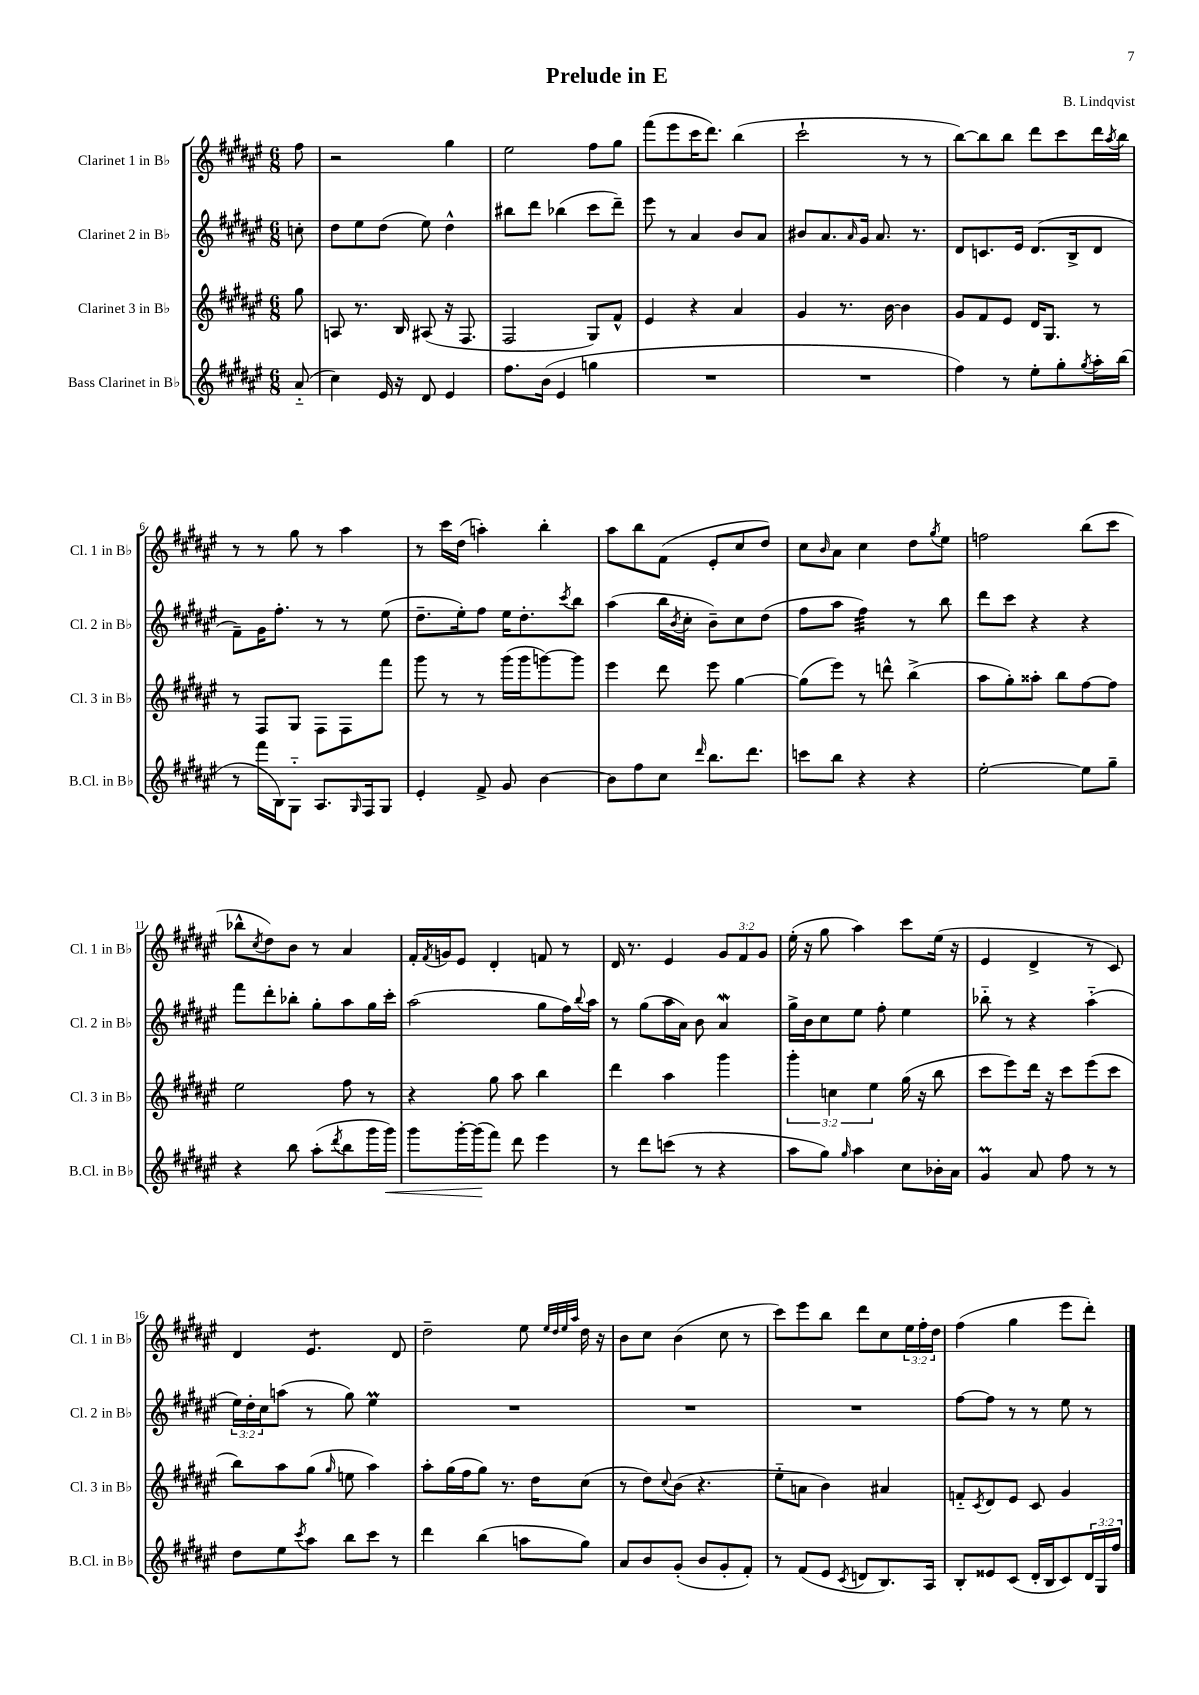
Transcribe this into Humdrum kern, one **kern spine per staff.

**kern	**kern	**kern	**kern
*staff4	*staff3	*staff2	*staff1
*clefG2	*clefG2	*clefG2	*clefG2
*k[f#c#g#d#a#e#]	*k[f#c#g#d#a#e#]	*k[f#c#g#d#a#e#]	*k[f#c#g#d#a#e#]
*M6/8	*M6/8	*M6/8	*M6/8
(8a#'~/	8gg#\	8cc'\	8ff#\
=	=	=	=
4cc#\)	8A/	8dd#\L	2r
.	8.r	8ee#\	.
16e#/	.	(8dd#\J	.
16r	16B/	.	.
8d#/	(8A#/	8ee#\)	.
4e#/	16r	4dd#^^\	4gg#\
.	8.F#/	.	.
=	=	=	=
8.ff#\L	2F#/	8bb#\L	2ee#\
.	.	8ddd#\J	.
(16b\Jk	.	.	.
4e#/	.	(4bb-\	.
4gg\	8G#/L)	8ccc#\L	8ff#\L
.	8f#^^/J	8ddd#~\J)	8gg#\J
=	=	=	=
2.r	4e#/	8eee#\	(8fff#\L
.	.	8r	8eee#\
.	4r	4a#/	16ccc#\K
.	.	.	8.ddd#\J)
.	4a#/	8b/L	(4bb\
.	.	8a#/J	.
=	=	=	=
2.r	4g#/	8b#/L	2ccc#`\
.	.	8.a#/	.
.	8.r	.	.
.	.	16qqa#/	.
.	.	16g#/Jk	.
.	.	8.a#/	.
.	[16b\	.	.
.	4b\]	.	8r
.	.	8.r	.
.	.	.	8r
=	=	=	=
4ff#\)	8g#/L	8d#/L	[8bb\L)
.	8f#/	8.c/	8bb\]
8r	8e#/J	.	8bb\J
.	.	16e#/Jk	.
8ee#'\L	16d#/LK	(8.d#/L	8ddd#\L
.	8.G#/J	.	.
8gg#'\	.	.	8ccc#\
.	.	16B^/k	.
8qgg#/	.	.	.
16aa#'\L	8r	8d#/J	16ddd#\L
.	.	.	8qaa#/
(16bb\JJ	.	.	16bb\JJ
=	=	=	=
8r	8r	8f#~\L)	8r
16fff#\LL	8F#/L	16g#\K	8r
16B\J)	.	8.ff#'\J	.
8G#'~\J	8G#/J	.	8gg#\
8.A#/L	8F#\L	8r	8r
.	8F#\	8r	4aa#\
16qqG#/	.	.	.
16F#/k	.	.	.
8G#/J	8fff#\J	(8ee#\	.
=	=	=	=
4e#'/	8ggg#\	8.dd#~\L	8r
.	8r	.	16ccc#\LL
.	.	16ee#'\k)	(16dd#\JJ
8f#^/	8r	8ff#\J	4aa'\)
8g#/	(16ggg#\LL	16ee#\LK	.
.	16ggg#\J	8.dd#'\	.
[4b\	[8ggg\)	.	4bb'\
.	.	8qccc#/	.
.	8ggg\]J	8bb\J	.
=	=	=	=
8b\]L	4eee#\	(4aa#\	8aa#\L
8ff#\	.	.	8bb\
8cc#\J	8ddd#\	16bb\LL	(8f#\J
.	.	8qb/	.
.	.	16cc#'\JJ	.
16qqddd#/	.	.	.
8.bb\L	8eee#\	8b~\L)	8e#'/L
.	[4gg#\	8cc#\	8cc#/
8.ddd#\J	.	.	.
.	.	(8dd#\J	8dd#/J)
=	=	=	=
8ccc\L	(8gg#\]L	8ff#\L	8cc#\L
.	.	.	16qqb/
8bb\J	8eee#\J)	8aa#\J	8a#\J
4r	8r	4ff#\)	4cc#\
.	8ddd^^\	.	.
4r	(4bb^\	8r	8dd#\L
.	.	.	8qgg#/
.	.	8bb\	8ee#\J
=	=	=	=
[2ee#'\	8aa#\L	8ddd#\L	2ff\
.	8gg#'\)	8ccc#\J	.
.	8aa##'\J	4r	.
.	8bb\L	.	.
8ee#\]L	[8ff#\	4r	(8bb\L
8gg#~\J	8ff#\]J	.	8ccc#\J
=	=	=	=
4r	2ee#\	8fff#\L	8bb-^^\L
.	.	.	8qcc#/
.	.	8ddd#'\	8dd#\)
8bb\	.	8bb-'\J	8b\J
(8aa#'\L	.	8gg#'\L	8r
8qddd#/	.	.	.
8bb\	8ff#\	8aa#\	4a#/
16ggg#\L	8r	16gg#\L	.
16ggg#\JJ)	.	16ccc#'\JJ	.
=	=	=	=
8ggg#\L	4r	(2aa#\	16f#'/LL
.	.	.	8qf#/
.	.	.	16g/J
[16ggg#'\L	.	.	8e#/J
(16ggg#\]J	.	.	.
8fff#\J)	8gg#\	.	4d#'/
8ddd#\	8aa#\	.	.
4eee#\	4bb\	8gg#\L	8f/
.	.	16ff#\L)	8r
.	.	8qqbb/	.
.	.	16aa#\JJ	.
=	=	=	=
8r	4ddd#\	8r	16d#/
.	.	.	8.r
8ddd#\L	.	(8gg#\L	.
(8ccc\J	4aa#\	16aa#\L	4e#/
.	.	16a#\JJ)	.
8r	.	8b\	.
4r	4ggg#\	4a#/	12g#/L
.	.	.	12f#/
.	.	.	12g#/J
=	=	=	=
8aa#\L	6ggg#'\	16gg#^\LL	(16ee#'\
.	.	16b\J	16r
8gg#\J)	.	8cc#\	8gg#\
.	6cc\	.	.
16qqgg#/	.	.	.
4aa#\	.	8ee#\J	4aa#\)
.	6ee#\	.	.
.	.	8ff#'\	.
8cc#\L	(16gg#\	4ee#\	8ccc#\L
.	16r	.	.
16b-'\L	8bb\	.	(16ee#\Jk
16a#\JJ	.	.	16r
=	=	=	=
4g#/	8ccc#\L	8bb-'~\	4e#/
.	8eee#\)	8r	.
8a#/	16ddd#\Jk	4r	4d#^/
.	16r	.	.
8ff#\	8ccc#\L	.	.
8r	(8eee#\	(4aa#'~\	8r
8r	8ccc#\J	.	8c#/)
=	=	=	=
8dd#\L	8bb\L)	24ee#\LL)	4d#/
.	.	24dd#'\	.
.	.	24cc#\J	.
8ee#\	8aa#\	(8aa\J	.
8qccc#/	.	.	.
8aa#\J	(8gg#\J	8r	4.e#/
.	16qqgg#/	.	.
8bb\L	8ee\	8gg#\)	.
8ccc#\J	4aa#\)	4ee#\	.
8r	.	.	8d#/
=	=	=	=
4ddd#\	8aa#'\L	2.r	2dd#~\
.	(16gg#\L	.	.
.	16ff#\J	.	.
(4bb\	8gg#\J)	.	.
.	8.r	.	.
8aa\L	.	.	8ee#\
.	16dd#\LK	.	.
.	.	.	32qqee#/LLL
.	.	.	32qqdd#/
.	.	.	32qqee#/
.	.	.	32qqaa#/JJJ
8gg#\J)	(8cc#\J	.	16dd#\
.	.	.	16r
=	=	=	=
8a#/L	8r	2.r	8b\L
8b/	8dd#\L)	.	8cc#\J
.	8qqcc#/	.	.
(8g#'/J	(8b\J	.	(4b\
8b/L	4.r	.	.
8g#'/	.	.	8cc#\
8f#'/J)	.	.	8r
=	=	=	=
8r	8ee#'~\L	2.r	8ccc#\L)
(8f#/L	8a\J	.	8eee#\
8e#/J	4b\)	.	8bb\J
8qc#/	.	.	.
8d/L	.	.	8ddd#\L
8.B/)	4a#/	.	8cc#\
.	.	.	24ee#\L
.	.	.	24ff#'\
16A#/Jk	.	.	.
.	.	.	24dd#\JJ
=	=	=	=
8B'/L	8f'~/L	[8ff#\L	(4ff#\
.	8qc#/	.	.
8e##/	8d#/	8ff#\]J	.
(8c#/J	8e#/J	8r	4gg#\
16d#'/LL	8c#/	8r	.
16B/J	.	.	.
8c#/)	4g#/	8ee#\	8eee#\L
24d#/L	.	8r	8ddd#'\J)
24G#/	.	.	.
24ff#/JJ	.	.	.
==	==	==	==
*-	*-	*-	*-
